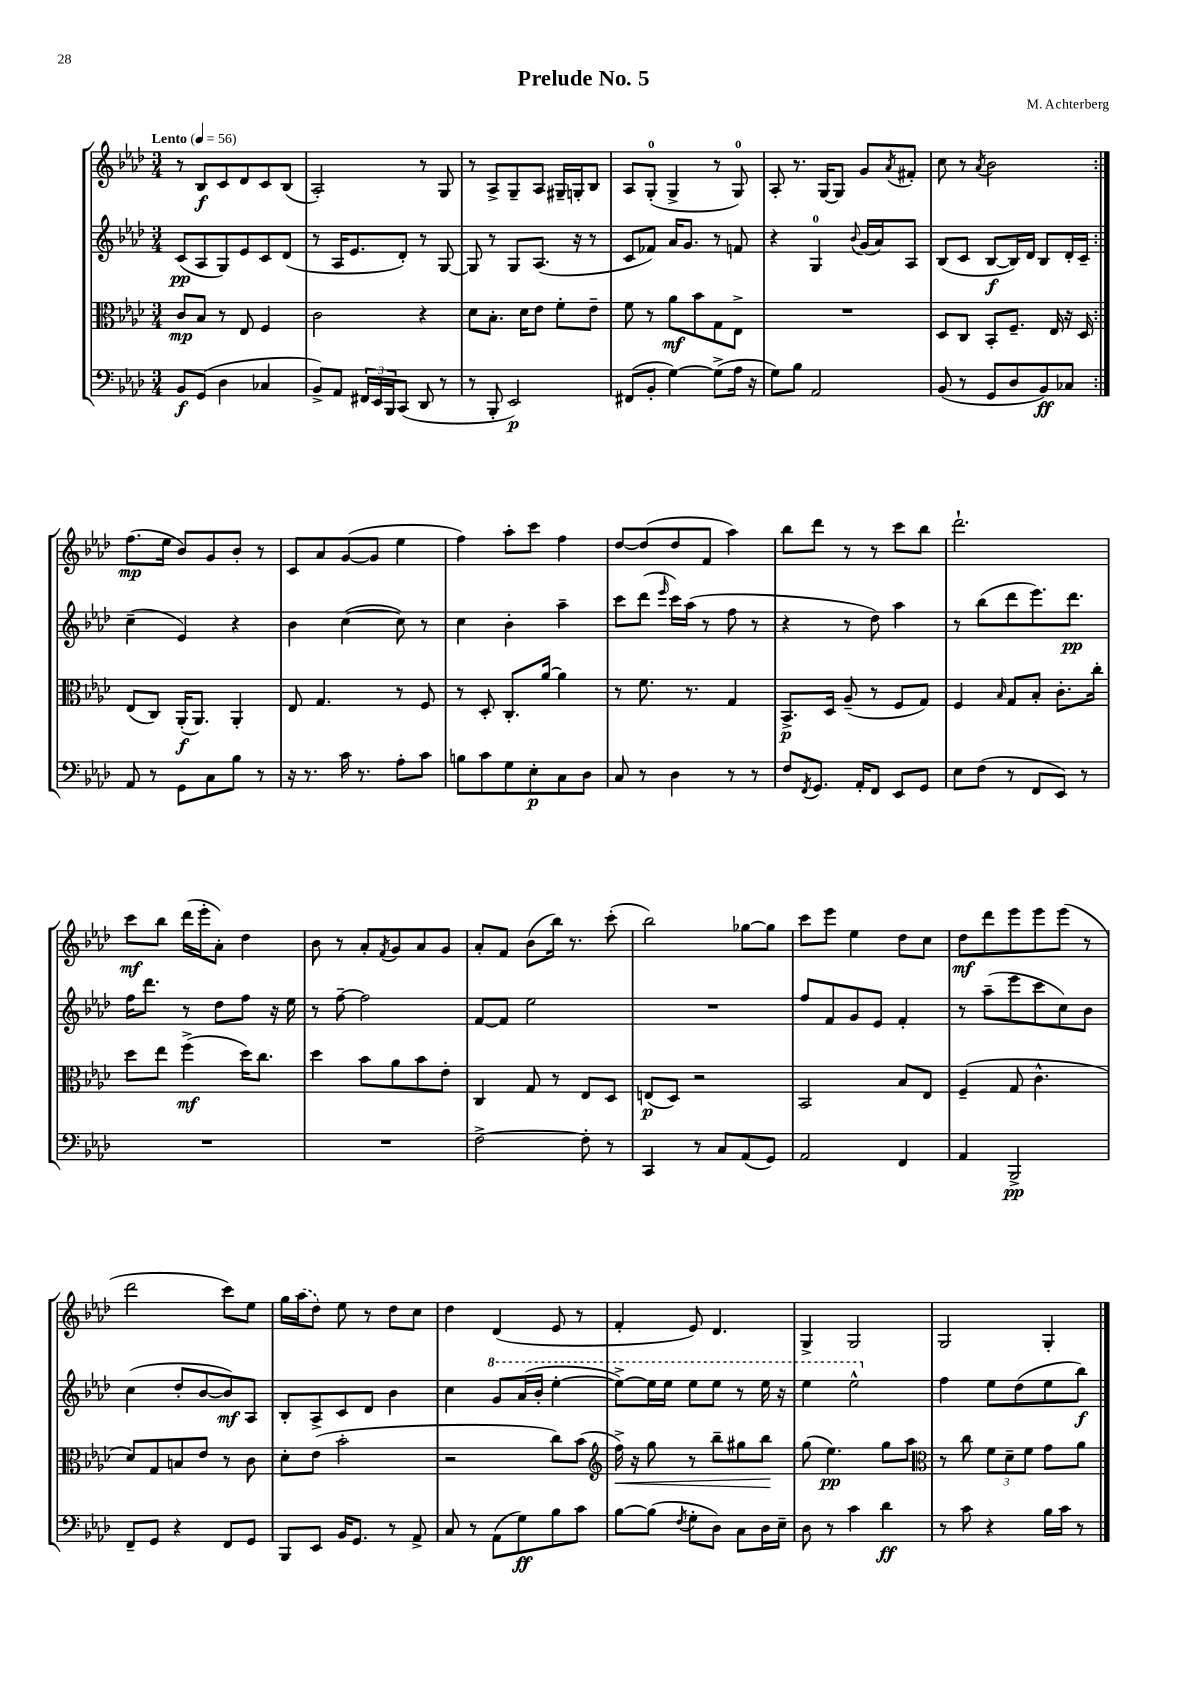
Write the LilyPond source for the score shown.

\header { title = "Prelude No. 5" composer = "M. Achterberg" }
<<
\new StaffGroup <<
\new Staff = "s0" {
    \clef treble \key aes \major \numericTimeSignature \time 3/4 \tempo "Lento" 4 = 56
    \repeat volta 2 { r8 bes8\f c'8 des'8 c'8 bes8( |
    aes2-.) r8 g8 |
    r8 aes8-> g8-- aes8 gis16-- g16-. bes8 |
    aes8 g8-0-.( g4-> r8 g8-0) |
    aes8-. r8. g16~ g8 g'8 \acciaccatura { aes'8 } fis'8-. |
    c''8 r8 \acciaccatura { aes'8 } bes'2 | }
    f''8.\mp( ees''16 bes'8) g'8 bes'8-. r8 |
    c'8 aes'8 g'8~( g'8 ees''4 |
    f''4) aes''8-. c'''8 f''4 |
    des''8~ des''8( des''8 f'8 aes''4) |
    bes''8 des'''8 r8 r8 c'''8 bes''8 |
    des'''2.-! |
    c'''8\mf bes''8 des'''16( ees'''16-. aes'8-.) des''4 |
    bes'8 r8 aes'8-. \acciaccatura { f'8 } g'8 aes'8 g'8 |
    aes'8-. f'8 bes'8( bes''16) r8. c'''8-.( |
    bes''2) ges''8~ ges''8 |
    c'''8 ees'''8 ees''4 des''8 c''8 |
    des''8\mf des'''8 ees'''8 ees'''8 ees'''8( r8 |
    des'''2 c'''8) ees''8 |
    g''16 \once \slurDashed aes''16( des''8) ees''8 r8 des''8 c''8 |
    des''4 des'4( ees'8 r8 |
    f'4-. ees'8) des'4. |
    g4-> g2 |
    g2 g4-. \bar "|." |
}
\new Staff = "s1" {
    \clef treble \key aes \major \numericTimeSignature \time 3/4
    \repeat volta 2 { c'8\pp( aes8 g8) ees'8 c'8 des'8( |
    r8 aes16 ees'8. des'8-.) r8 g8~ |
    g8 r8 g8 aes8.( r16 r8 |
    c'8 fes'8) aes'16 g'8. r8 f'8 |
    r4 g4-0 \appoggiatura { bes'8 } g'16( aes'16) aes8 |
    bes8( c'8 bes8~\f bes16) des'16 bes8 des'16-. c'16-- | }
    c''4--( ees'4) r4 |
    bes'4 c''4~( c''8) r8 |
    c''4 bes'4-. aes''4-- |
    c'''8 des'''8( \grace { ees'''16 } c'''16) aes''16( r8 f''8 r8 |
    r4 r8 des''8) aes''4 |
    r8 bes''8( des'''8 ees'''8.) des'''8.\pp |
    f''16 des'''8. r8 des''8 f''8 r16 ees''16 |
    r8 f''8~-- f''2 |
    f'8~ f'8 ees''2 |
    R2. |
    f''8 f'8 g'8 ees'8 f'4-. |
    r8 aes''8--( ees'''8 c'''8 c''8) bes'8 |
    c''4( des''8-. bes'8~ bes'8\mf) aes8 |
    bes8-. aes8-> c'8 des'8 bes'4 |
    c''4 \ottava #1 g''8 aes''16( bes''16-. ees'''4~-. |
    ees'''8~->) ees'''16 ees'''16 ees'''8 ees'''8 r8 ees'''16 r16 |
    ees'''4 ees'''2-^ \ottava #0 |
    f''4 ees''8 des''8( ees''8 bes''8\f) \bar "|." |
}
\new Staff = "s2" {
    \clef alto \key aes \major \numericTimeSignature \time 3/4
    \repeat volta 2 { c'8\mp bes8 r8 ees8 f4 |
    c'2 r4 |
    des'8 bes8.-. des'16 ees'8 f'8-. ees'8-- |
    f'8 r8 aes'8\mf bes'8 g8 ees8-> |
    R2. |
    des8 c8 bes,8-. f8.-- ees16 r16 des16 | }
    ees8( c8) aes,16-.\f( aes,8.) aes,4-. |
    ees8 g4. r8 f8 |
    r8 des8-. c8.-. aes'16~ aes'4 |
    r8 f'8. r8. g4 |
    bes,8.->\p des16 aes8--( r8 f8 g8) |
    f4 \grace { bes16 } g8 bes8-. c'8.-. c''16-. |
    des''8 ees''8 f''4->\mf( des''16) c''8. |
    des''4 bes'8 aes'8 bes'8 ees'8-. |
    c4 g8 r8 ees8 des8 |
    e8\p( des8) r2 |
    bes,2 bes8 ees8 |
    f4--( g8 c'4.-^ |
    des'8) g8 b8 ees'8 r8 c'8 |
    des'8-. ees'8( bes'2-. |
    r2 c''8) bes'8( |
    \clef treble f''16->\<) r16 g''8 r8 bes''8-- gis''8 bes''8\! |
    g''8( ees''4.\pp) g''8 aes''8 |
    \clef alto r8 c''8 \tuplet 3/2 { f'8 des'8-- f'8 } g'8 aes'8 \bar "|." |
}
\new Staff = "s3" {
    \clef bass \key aes \major \numericTimeSignature \time 3/4
    \repeat volta 2 { bes,8\f g,8( des4 ces4 |
    bes,8->) aes,8 \tuplet 3/2 { fis,16 ees,16 bes,,16 } c,8( des,8 r8 |
    r8 bes,,8-. ees,2\p) |
    fis,8( bes,8-. g4~) g8->( aes16 r16 |
    g8) bes8 aes,2 |
    bes,8( r8 g,8 des8 bes,8\ff) ces8 | }
    aes,8 r8 g,8 c8 bes8 r8 |
    r16 r8. c'16 r8. aes8-. c'8 |
    b8 c'8 g8 ees8-.\p c8 des8 |
    c8 r8 des4 r8 r8 |
    f8 \acciaccatura { f,8 } g,8. aes,16-. f,8 ees,8 g,8 |
    ees8 f8( r8 f,8 ees,8) r8 |
    R2. |
    R2. |
    f2~-> f8-. r8 |
    c,4 r8 c8 aes,8( g,8) |
    aes,2 f,4 |
    aes,4 bes,,2->\pp |
    f,8-- g,8 r4 f,8 g,8 |
    bes,,8 ees,8 bes,16 g,8. r8 aes,8-> |
    c8 r8 aes,8( g8\ff) bes8 c'8 |
    bes8~ bes8( \acciaccatura { f8 } g8-. des8) c8 des16 ees16-- |
    des8 r8 c'4 des'4\ff |
    r8 c'8 r4 bes16 c'16 r8 \bar "|." |
}
>>
>>
\layout { \context { \Score \remove "Bar_number_engraver" } }
